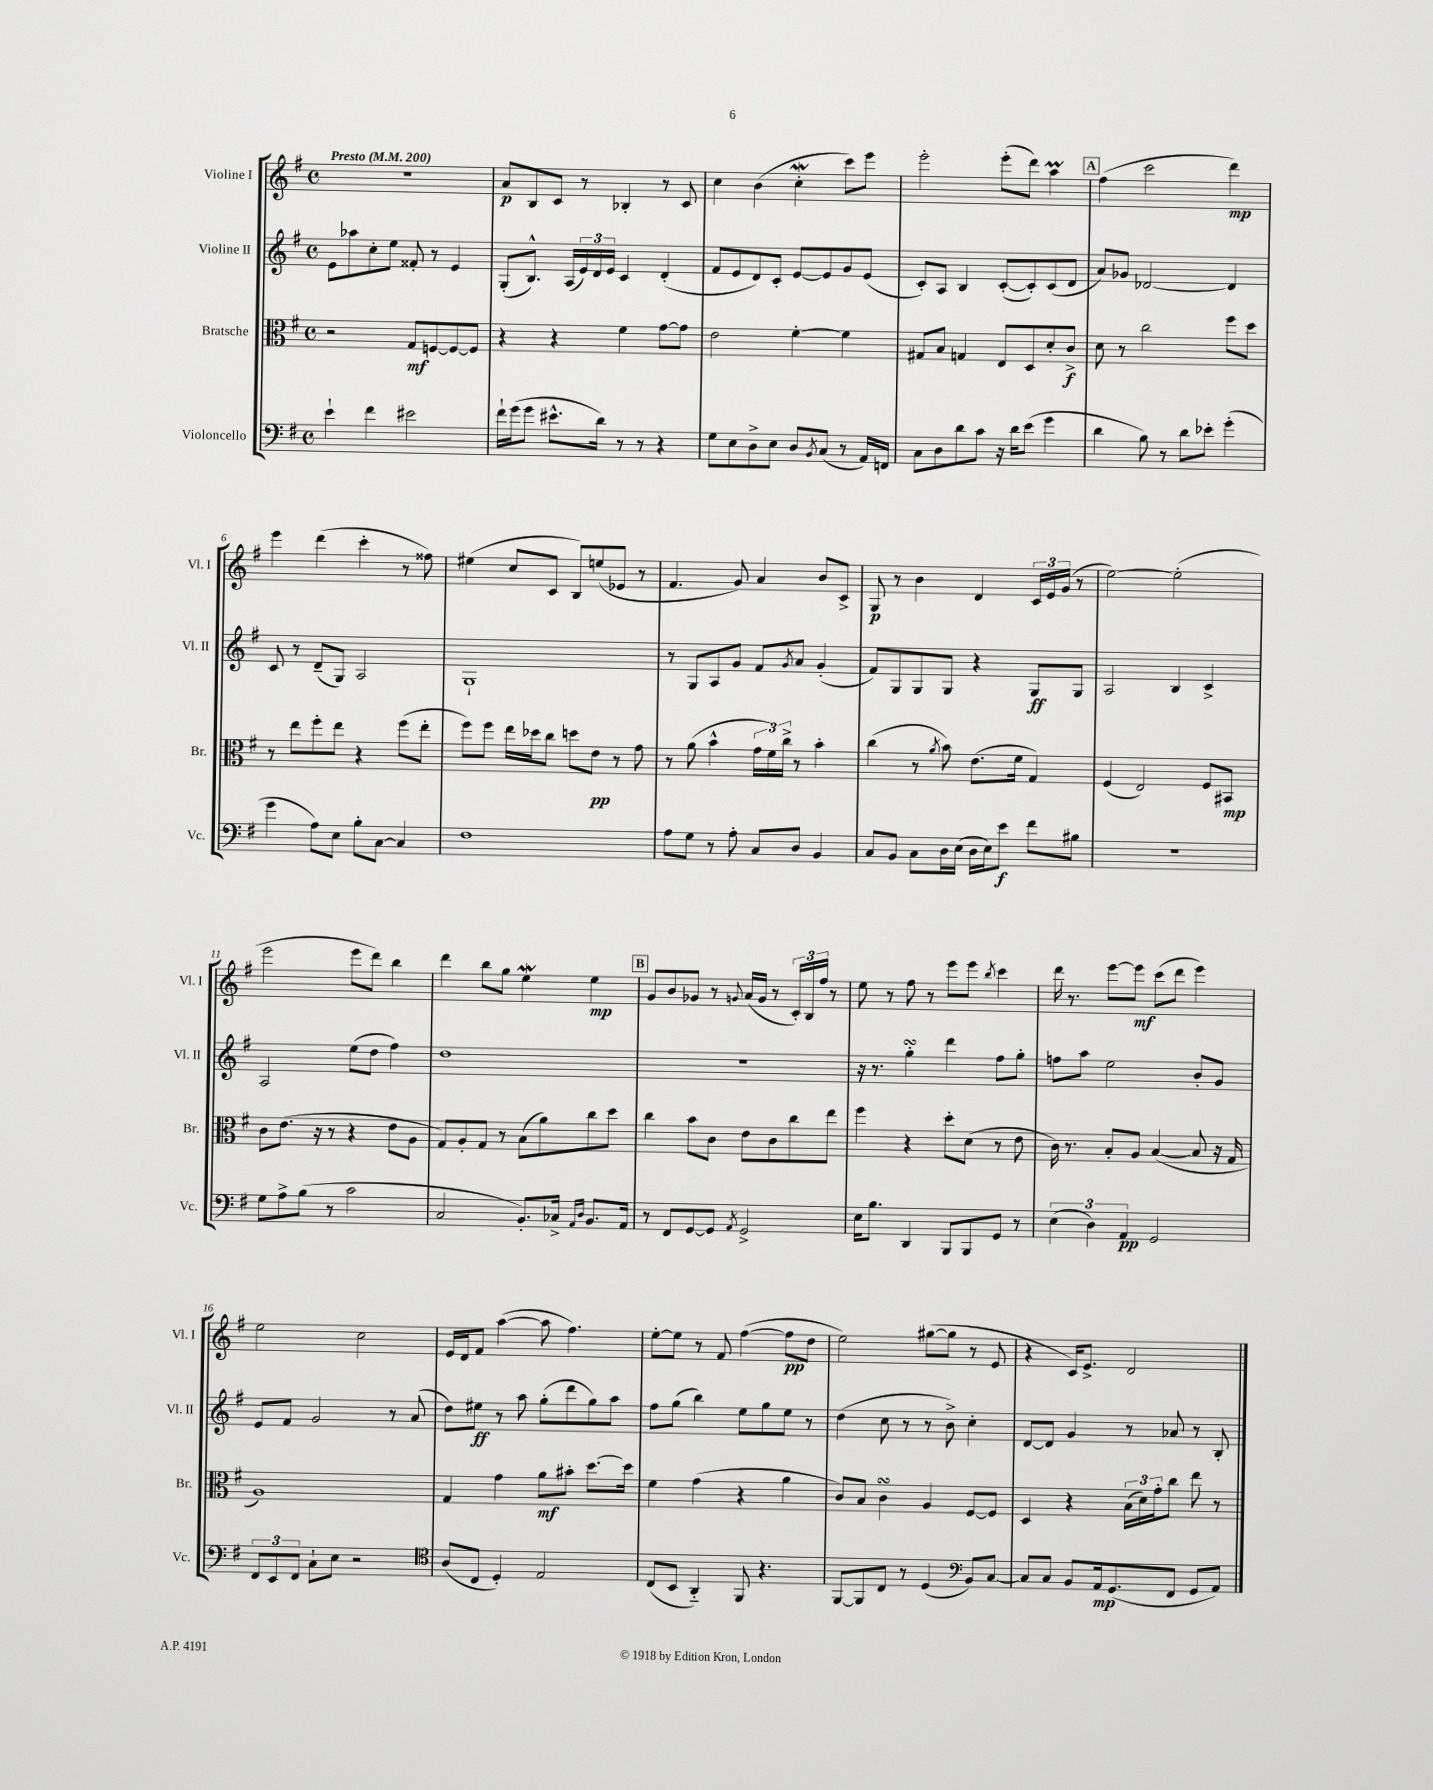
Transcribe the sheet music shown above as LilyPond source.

<<
\new StaffGroup <<
\new Staff = "s0" \with { instrumentName = "Violine I" shortInstrumentName = "Vl. I" } {
    \clef treble \key g \major \defaultTimeSignature \time 4/4 \tempo "Presto" 4 = 200
    r1 |
    a'8\p b8 c'8 r8 bes4-. r8 c'8 |
    c''4 b'4( c''4-.\mordent c'''8) e'''8 |
    e'''2-. e'''8-.( d'''8) a''4\prall |
    \mark \markup { \box "A" } fis''4( c'''2 d'''4\mp) |
    e'''4 d'''4( c'''4-. r8 fisis''8) |
    eis''4( c''8 c'8 b8) e''8( ees'8 r8 |
    fis'4. g'8) a'4 b'8 c'8-> |
    g8\p r8 b'4 d'4 \tuplet 3/2 { c'16 e'16 g'16( } r8 |
    e''2~) e''2-.( |
    e'''2 e'''8 d'''8) b''4 |
    d'''4 b''8 g''8 e''4\mordent e''4\mp |
    \mark \markup { \box "B" } g'8 b'8 ges'8 r8 \appoggiatura { g'8 } a'16( g'16 r8 \tuplet 3/2 { c'16-.) b16 fis''16 } r8 |
    e''8 r8 fis''8 r8 e'''8 e'''8 \acciaccatura { b''8 } c'''4 |
    d'''16 r8. e'''8~ e'''8\mf c'''8( d'''8 e'''4) |
    e''2 c''2 |
    e'16 d'16 fis'8 a''4~( a''8 fis''4.) |
    e''8~-. e''8 r8 fis'8 fis''4~( fis''8\pp d''8 |
    e''2) gis''8~( gis''8 r8 e'8 |
    r4 c'16) e'8.-> d'2 \bar "|." |
}
\new Staff = "s1" \with { instrumentName = "Violine II" shortInstrumentName = "Vl. II" } {
    \clef treble \key g \major \defaultTimeSignature \time 4/4
    e'8 aes''8 c''8-. e''8 fisis'8-. r8 e'4 |
    g8-.( b8.-^) a16( \tuplet 3/2 { e'16) d'16 e'16 } c'4 d'4-.( |
    fis'8 e'8 d'8) c'8-. e'8~ e'8 g'8 e'8( |
    c'8-.) a8 b4 c'8~-.( c'8-.) c'8( d'8 |
    \mark \markup { \box "A" } a'8) ges'8 des'2~ des'4 |
    c'8 r8 d'8--( g8) a2 |
    g1-! |
    r8 g8 a8 g'8 fis'8 \acciaccatura { g'8 } a'8 g'4-.( |
    fis'8) g8 g8 g8 r4 g8\ff g8 |
    a2 b4 c'4-> |
    a2 e''8( d''8 fis''4) |
    d''1 |
    \mark \markup { \box "B" } R1 |
    r16 r8. g''4-.\turn d'''4 fis''8 g''8-. |
    f''8 a''8 e''2 b'8-. g'8 |
    e'8 fis'8 g'2 r8 a'8( |
    d''8) eis''8\ff r8 a''8 g''8-.( d'''8 g''8) a''8 |
    fis''8 g''8( b''4) e''8 g''8 e''8 r8 |
    d''4( c''8 r8 r8 b'8->) c''4-. |
    d'8~ d'8 g'4 r8 aes'8 r8 b8-. \bar "|." |
}
\new Staff = "s2" \with { instrumentName = "Bratsche" shortInstrumentName = "Br." } {
    \clef alto \key g \major \defaultTimeSignature \time 4/4
    r2 g8\mf f8~ f8~ f8 |
    r4 r4 fis'4 g'8~ g'8 |
    e'2 fis'4~-. fis'4 |
    gis8 b8 g4 e8 d8 d'8-. c'8->\f |
    \mark \markup { \box "A" } d'8 r8 c''2 fis''8 d''8 |
    r8 e''8 fis''8-. e''8 r4 fis''8( e''8-. |
    fis''8) fis''8 e''16 des''16 c''8 d''8 e'8\pp r8 g'8 |
    r8 a'8( b'4-^ \tuplet 3/2 { g'16 fis'16) c''16-> } r8 b'4-. |
    c''4( r8 \acciaccatura { a'8 } b'8) e'8.( fis'16 g4) |
    fis4( e2) fis8 bis,8\mp |
    c'8 e'8.( r16 r8 r4 e'8 a8 |
    g8) a8-. g8 r8 b8( a'8) c''8 d''8 |
    \mark \markup { \box "B" } c''4 b'8 c'8 e'8 c'8 c''8 e''8 |
    fis''4 r4 d''8-. d'8( r8 e'8 |
    c'16) r8. b8-. a8 b4~( b8 r16 g16 |
    a1) |
    g4 g'4 a'8\mf bis'8-. d''8.~ d''16 |
    fis'4 g'4( r4 a'4 |
    c'8) b8 c'4\turn a4 fis8~ fis8 |
    d4 r4 \tuplet 3/2 { b16( d'16) g'16-. } c''8 e''8 r8 \bar "|." |
}
\new Staff = "s3" \with { instrumentName = "Violoncello" shortInstrumentName = "Vc." } {
    \clef bass \key g \major \defaultTimeSignature \time 4/4
    e'4-! fis'4 eis'2 |
    fis'16-! g'16( g'8 eis'8.-^ d'16) r8 r8 r4 |
    g8 e8 d8-> e8 d8 \acciaccatura { b,8 } c8( r8 a,16) f,16 |
    c8 d8 d'8 c'8 r16 d'16 e'8( g'4 |
    \mark \markup { \box "A" } d'4 b8) r8 d'8 ees'8-. g'4-.( |
    g'4 a8) e8 b8-. c8~ c4 |
    fis1 |
    a8 g8 r8 a8-. c8 d8 b,4 |
    c8 b,8 c8 d16 e16( d16 e16) e'8\f fis'8 bis8 |
    R1 |
    g8 a8-> b8( r8 c'2 |
    c2 b,8.-.) ces16-> \grace { a,16 d16 } b,8. a,16 |
    \mark \markup { \box "B" } r8 fis,8 g,8~ g,8 \acciaccatura { a,8 } g,2-> |
    e16 b8. d,4 b,,8 b,,8 g,8 r8 |
    \tuplet 3/2 { e4( d4) a,4\pp } g,2 |
    \tuplet 3/2 { fis,8 e,8 fis,8 } c8-! e8 r2 |
    \clef tenor a8( c8 d4-.) e2 |
    c8( b,8 a,4-_) fis,8 r4. |
    fis,8~ fis,8 c8 r8 d4( \clef bass b,8) c8~ |
    c8 c8 b,8 a,16\mp g,8.( fis,8 g,8 a,8) \bar "|." |
}
>>
>>
